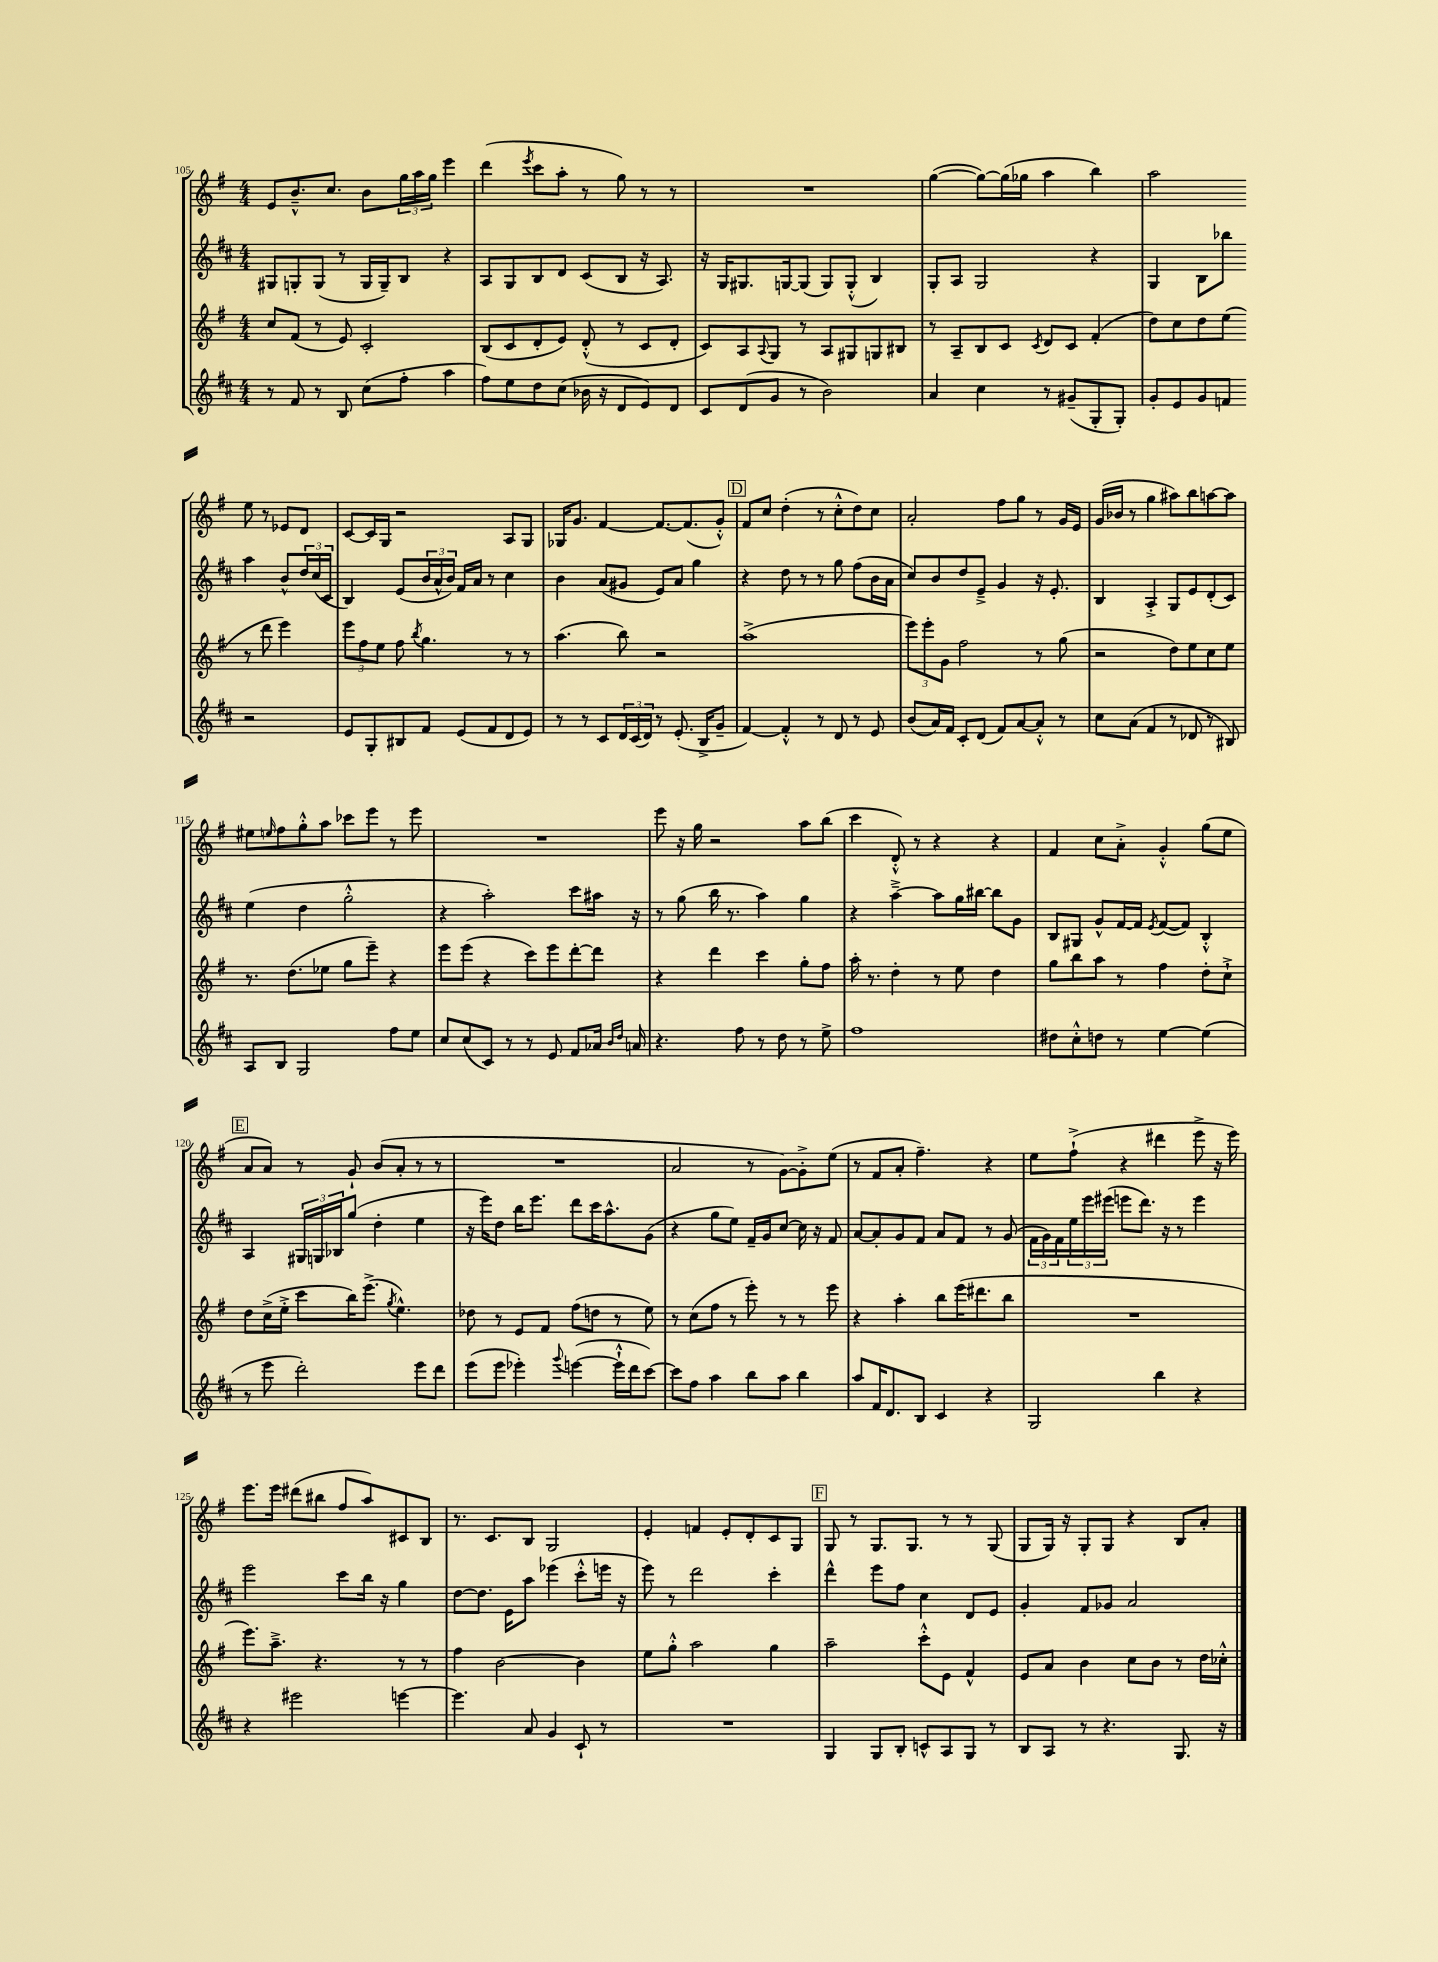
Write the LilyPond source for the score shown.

<<
\new StaffGroup <<
\new Staff = "s0" {
    \clef treble \key g \major \numericTimeSignature \time 4/4
    e'8 b'8.---^ c''8. b'8 \tuplet 3/2 { g''16 a''16 g''16 } e'''4 |
    d'''4( \acciaccatura { e'''8 } c'''8 a''8-. r8 g''8) r8 r8 |
    R1 |
    g''4~( g''8~) g''16( ges''16 a''4 b''4) |
    a''2 e''8 r8 ees'8 d'8 |
    c'8~ c'16 g16 r2 a8 g8 |
    ges16 g'8. fis'4~ fis'8.~ fis'8.( g'8-.-^) |
    \mark \markup { \box "D" } fis'8 c''8 d''4-.( r8 c''8-.-^ d''8) c''8 |
    a'2-. fis''8 g''8 r8 g'16 e'16 |
    g'16( bes'16 r8 g''4 ais''8) b''8 a''8~ a''8 |
    eis''8 \grace { e''16 } fis''8 g''8-.-^ a''8 ces'''8 e'''8 r8 e'''8 |
    R1 |
    e'''8 r16 g''16 r2 a''8 b''8( |
    c'''4 d'8-.-^) r8 r4 r4 |
    fis'4 c''8 a'8-.-> g'4-.-^ g''8( e''8 |
    \mark \markup { \box "E" } a'8 a'8) r8 g'8-! b'8( a'8-. r8 r8 |
    R1 |
    a'2 r8 g'8~) g'8-.-> e''8( |
    r8 fis'8 a'8-. fis''4.--) r4 |
    e''8 fis''8-!->( r4 dis'''4 e'''8-> r16 e'''16) |
    e'''8. e'''16 dis'''8( bis''8 fis''8 a''8) cis'8 b8 |
    r8. c'8. b8 g2 |
    e'4-. f'4 e'8-. d'8-. c'8 g8 |
    \mark \markup { \box "F" } g8 r8 g8. g8. r8 r8 g8( |
    g8 g16) r16 g8-. g8 r4 b8 a'8-. \bar "|." |
}
\new Staff = "s1" {
    \clef treble \key d \major \numericTimeSignature \time 4/4
    gis8 g8-. g8( r8 g16 g16--) b8 r4 |
    a8 g8 b8 d'8 cis'8( b8 r16 a8.) |
    r16 g16 gis8. g16~ g8( g8) g8-.-^( b4) |
    g8-. a8 g2 r4 |
    g4 b8 bes''8 a''4 b'8-^ \tuplet 3/2 { d''16 cis''16( cis'16 } |
    b4) e'8( \tuplet 3/2 { b'16 a'16-^ b'16) } fis'16 a'16 r8 cis''4 |
    b'4 a'8( gis'8 e'8) a'8 g''4 |
    \mark \markup { \box "D" } r4 d''8 r8 r8 g''8 fis''8( b'16 a'16 |
    cis''8) b'8 d''8 e'8---> g'4 r16 e'8.-. |
    b4 a4-.-> g8 e'8 d'8-.( cis'8) |
    e''4( d''4 g''2-.-^ |
    r4 a''2-.) cis'''8 ais''16 r16 |
    r8 g''8( b''16 r8. a''4) g''4 |
    r4 a''4~---> a''8 g''16 bis''16~ bis''8 g'8 |
    b8 gis8 g'8-^ fis'16~ fis'16 \acciaccatura { e'8 } fis'8~( fis'8) b4-.-^ |
    \mark \markup { \box "E" } a4 \tuplet 3/2 { gis16 g16 bes16 } g''8( d''4-. e''4 |
    r16 e'''16) d''8 b''16 e'''8. d'''8 cis'''16 a''8.-^ g'8( |
    r4 g''8 e''8) fis'16-- g'16 cis''8~ cis''16 r16 fis'8 |
    a'8~ a'8-. g'8 fis'8 a'8 fis'8 r8 g'8( |
    \tuplet 3/2 { fis'16 g'16) fis'16 } \tuplet 3/2 { e''16 e'''16 eis'''16( } e'''8 d'''8.) r16 r8 e'''4 |
    e'''2 cis'''8 b''16 r16 g''4 |
    d''8~ d''8. e'16 a''8 ees'''4( cis'''8-.-^ e'''16 r16 |
    e'''8) r8 d'''2 cis'''4-. |
    \mark \markup { \box "F" } d'''4-^ e'''8 fis''8 cis''4 d'8 e'8 |
    g'4-. fis'8 ges'8 a'2 \bar "|." |
}
\new Staff = "s2" {
    \clef treble \key g \major \numericTimeSignature \time 4/4
    c''8 fis'8( r8 e'8) c'2-. |
    b8( c'8 d'8-. e'8) d'8-.-^( r8 c'8 d'8-. |
    c'8) a8 \appoggiatura { a8 } g8 r8 a8 gis8 g8 bis8 |
    r8 a8-- b8 c'8 \acciaccatura { c'8 } d'8 c'8 fis'4-.( |
    d''8) c''8 d''8 e''8( r8 d'''8 e'''4) |
    \tuplet 3/2 { e'''8 fis''8 e''8 } fis''8 \acciaccatura { b''8 } g''4. r8 r8 |
    a''4.( b''8) r2 |
    \mark \markup { \box "D" } a''1->( |
    \tuplet 3/2 { e'''8) e'''8-. g'8 } fis''2 r8 g''8( |
    r2 d''8) e''8 c''8 e''8 |
    r8. d''8.( ees''8 g''8 e'''8--) r4 |
    e'''8 e'''8( r4 c'''8) e'''8 d'''8~-. d'''8 |
    r4 d'''4 c'''4 g''8-. fis''8 |
    a''16-. r8. d''4-. r8 e''8 d''4 |
    g''8 b''8 a''8 r8 fis''4 d''8-. c''8-!-> |
    \mark \markup { \box "E" } d''8 c''16->( e''16-.-> c'''8 b''16) e'''8.->( \acciaccatura { g''8 } e''4.-^) |
    des''8 r8 e'8 fis'8 fis''8( d''8 r8 e''8) |
    r8 c''8( fis''8 r8 e'''8-.) r8 r8 e'''8 |
    r4 a''4-. b''8 e'''16( dis'''8. b''8 |
    R1 |
    e'''8.) a''8.---> r4. r8 r8 |
    fis''4 b'2~ b'4 |
    e''8 g''8-.-^ a''2 g''4 |
    \mark \markup { \box "F" } a''2-- c'''8-.-^ e'8 fis'4-^ |
    e'8 a'8 b'4 c''8 b'8 r8 d''16 ces''16-.-^ \bar "|." |
}
\new Staff = "s3" {
    \clef treble \key d \major \numericTimeSignature \time 4/4
    r8 fis'8 r8 b8 cis''8( fis''8-. a''4 |
    fis''8) e''8 d''8 cis''8( bes'16 r16 d'8 e'8) d'8 |
    cis'8 d'8( g'8 r8 b'2) |
    a'4 cis''4 r8 gis'8--( g8-. g8-.) |
    g'8-. e'8 g'8 f'8 r2 |
    e'8 g8-. bis8 fis'8 e'8( fis'8 d'8 e'8) |
    r8 r8 cis'8 \tuplet 3/2 { d'16 cis'16( d'16) } r8 e'8.-.( b16-> g'8-- |
    \mark \markup { \box "D" } fis'4~) fis'4-.-^ r8 d'8 r8 e'8 |
    b'8( a'16) fis'16 cis'8-. d'8( fis'8) a'8~ a'8-.-^ r8 |
    cis''8 a'8( fis'4 r8 des'8 r8 bis8) |
    a8 b8 g2 fis''8 e''8 |
    cis''8 cis''8( cis'8) r8 r8 e'8 fis'8 aes'16 \grace { b'16 d''16 } a'16 |
    r4. fis''8 r8 d''8 r8 e''8-> |
    fis''1 |
    dis''8 cis''8-.-^ d''8 r8 e''4~ e''4( |
    \mark \markup { \box "E" } r8 e'''8 d'''2-.) e'''8 d'''8 |
    e'''8( e'''8 ees'''4-.) \appoggiatura { g'''8 } e'''4~( e'''16-!-^ d'''16 cis'''8~) |
    cis'''8 fis''8 a''4 b''8 a''8 b''4 |
    a''8 fis'16 d'8. b8 cis'4 r4 |
    g2 b''4 r4 |
    r4 eis'''2 e'''4~ |
    e'''4. a'8 g'4 cis'8-! r8 |
    R1 |
    \mark \markup { \box "F" } g4 g8 b8-. c'8-^ a8 g8 r8 |
    b8 a8 r8 r4. g8. r16 \bar "|." |
}
>>
>>
\layout { \context { \Score currentBarNumber = #105 } }
